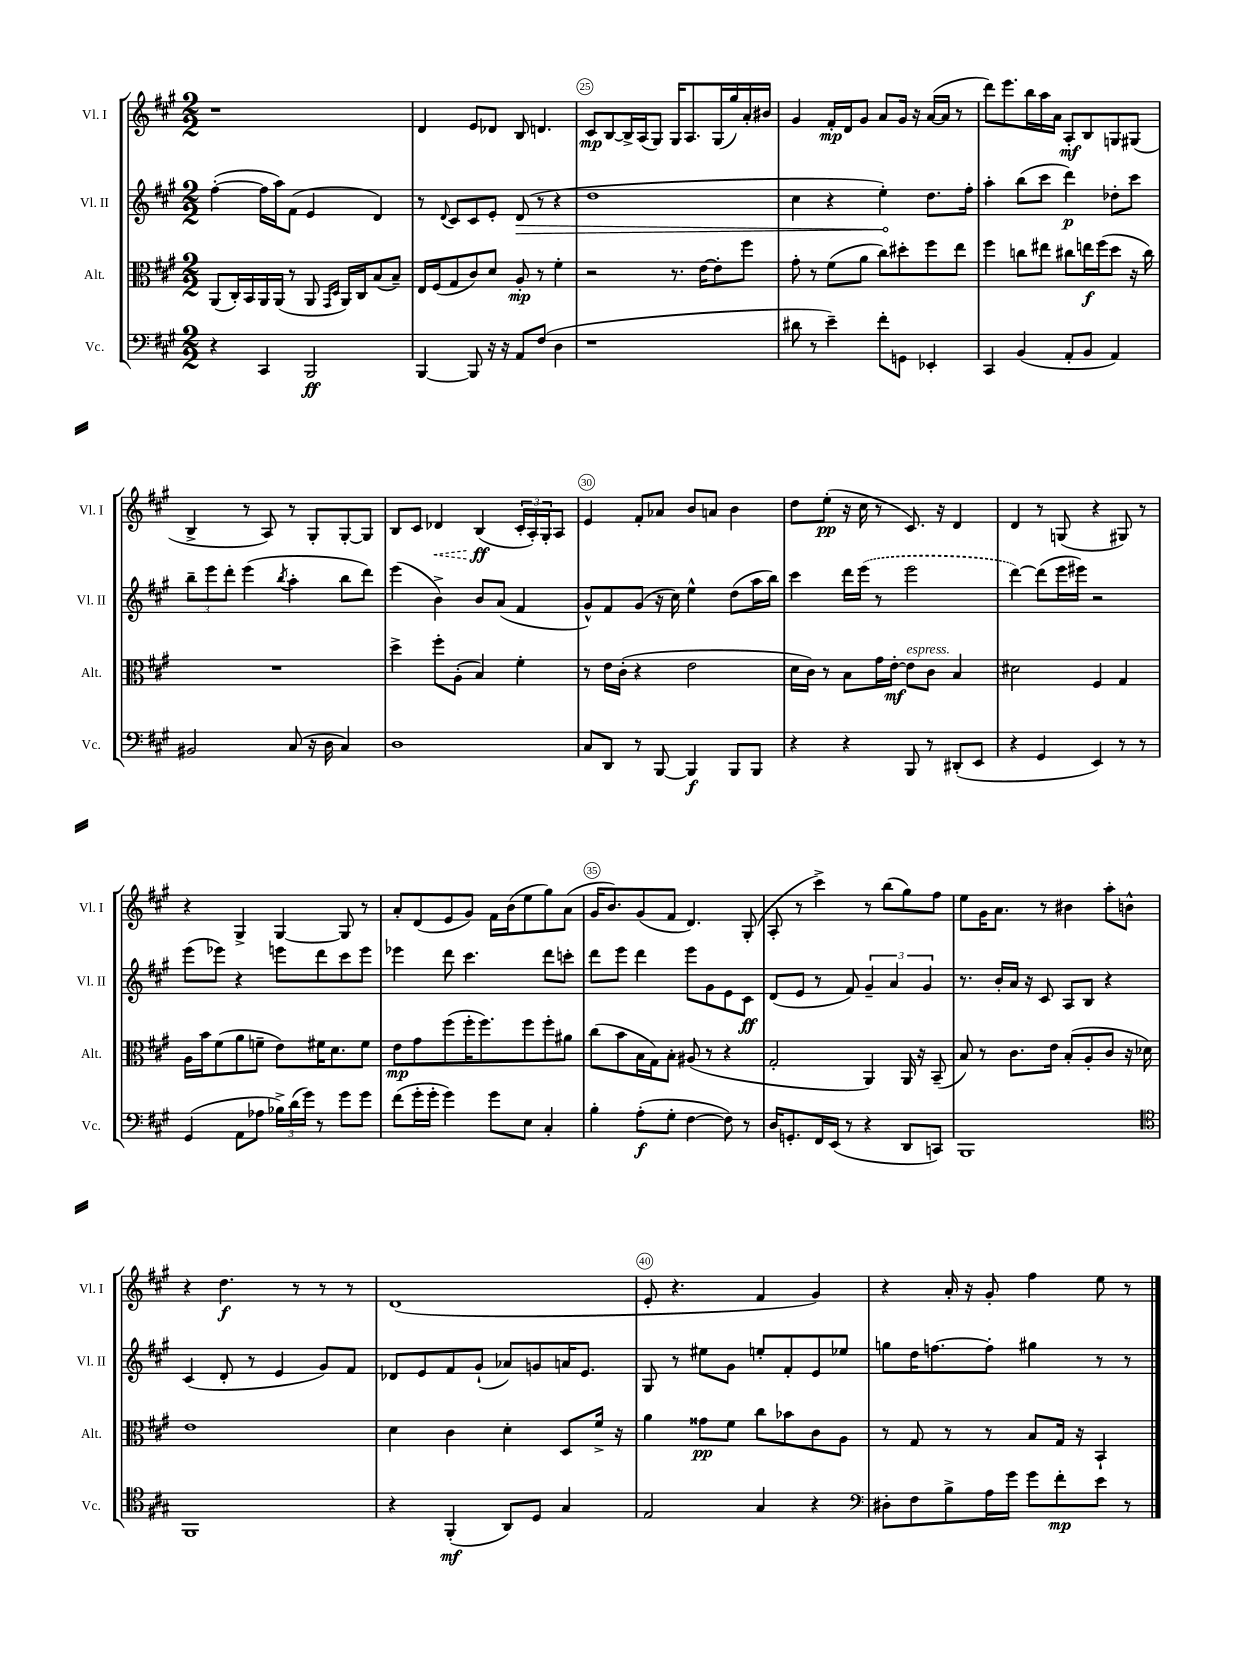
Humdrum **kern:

**kern	**kern	**kern	**kern
*staff4	*staff3	*staff2	*staff1
*clefF4	*clefC3	*clefG2	*clefG2
*k[f#c#g#]	*k[f#c#g#]	*k[f#c#g#]	*k[f#c#g#]
*M2/2	*M2/2	*M2/2	*M2/2
4r	(8AA	([4ff#'	1r
.	16C#')	.	.
.	16BB	.	.
4CC#	16AA	16ff#]	.
.	(16AA	16aa)	.
.	8r	(8f#	.
2BBB	8AA	4e	.
.	16qqGG#	.	.
.	16qqD	.	.
.	16AA)	.	.
.	16C#	.	.
.	(8B	4d)	.
.	8B~)	.	.
=	=	=	=
[4BBB	16E	8r	4d
.	(16F#	.	.
.	.	8qqd	.
.	8G#	8c#	.
8BBB]	8c#)	8c#	8e
16r	8d	8e'	8d-
16r	.	.	.
8AA	8A'	(8d	8B
(8F#	8r	8r	4.d
4D	4f#'	4r	.
=	=	=	=
1r	2r	1dd	8c#
.	.	.	[8B
.	.	.	16B^]
.	.	.	(16A
.	.	.	8G#)
.	8.r	.	16G#
.	.	.	8.A
.	[16e	.	.
.	8e']	.	(16G#
.	.	.	16gg#)
.	8ff#	.	16a'
.	.	.	16b#
=	=	=	=
8d#	8g#'	4cc#	4g#
8r	8r	.	.
4e~)	(8f#	4r	16f#'
.	.	.	16d
.	8a	.	8g#
8f#'	8cc#)	4ee')	8a
8GG	8dd#'	.	16g#
.	.	.	16r
4EE-'	8ff#	8.dd	([16a
.	.	.	16a]
.	8ee	.	8r
.	.	16ff#'	.
=	=	=	=
4CC#	4ff#	4aa'	8ddd)
.	.	.	8.eee
(4BB	8cc	(8bb	.
.	.	.	16bb
.	8ee#	8ccc#	16aa
.	.	.	16a
8AA'	8cc#	4ddd)	8A'
8BB	16ee	.	8B
.	(16ff#	.	.
4AA)	8dd	8dd-'	8G
.	16r	8ccc#	(8G#
.	16cc#)	.	.
=	=	=	=
2BB#	1r	12bb~	4B^
.	.	12eee	.
.	.	12ddd'	.
.	.	(4eee	8r
.	.	.	8A)
.	.	8qbb	.
(8C#	.	4aa'	8r
16r	.	.	8G#'
16D	.	.	.
4C#)	.	8bb	[8G#'
.	.	8ddd)	8G#]
=	=	=	=
1D	4dd^	(4eee	8B
.	.	.	8c#
.	8ff#'	4b^)	4d-
.	(8A'	.	.
.	4B)	8b	(4B
.	.	(8a	.
.	4f#'	4f#	24c#'
.	.	.	24A')
.	.	.	24G#'
.	.	.	8A
=	=	=	=
8C#	8r	8g#^^)	4e
8DD	16e	8f#	.
.	(16c#'	.	.
8r	4r	(8g#	8f#'
[8BBB	.	16r	8a-
.	.	16cc#)	.
4BBB]	2e	4ee^^	8b
.	.	.	8a
8BBB	.	(8dd	4b
8BBB	.	16aa	.
.	.	16bb)	.
=	=	=	=
4r	16d	4ccc#	8dd
.	16c#)	.	.
.	8r	.	(8ee'
4r	8B	16ddd	16r
.	.	(16eee	16cc#
.	16g#	8r	8r
.	[16e'	.	.
8BBB	8e]	2eee	8.c#)
8r	8c#	.	.
.	.	.	16r
(8DD#'	4B	.	4d
8EE	.	.	.
=	=	=	=
4r	2d#	[4ddd)	4d
4GG#	.	(8ddd]	8r
.	.	16eee	(8G
.	.	16eee#)	.
4EE)	4F#	2r	4r
8r	4G#	.	8G#)
8r	.	.	8r
=	=	=	=
(4GG#	16A	(8eee	4r
.	16b	.	.
.	(8f#	8eee-)	.
8AA	8a	4r	4G#^
8A-	8f~	.	.
24B-^)	8e)	8eee	[4G#
(24d	.	.	.
24g#)	.	.	.
8r	16f#	8ddd	.
.	8.d	.	.
8g#	.	8ccc#	8G#]
8g#	8f#	8eee	8r
=	=	=	=
(8f#	8e	4eee-	8a'
16g#'	8g#	.	(8d
16g#'	.	.	.
4g#)	(8ff#	8ddd	8e
.	16ff#'	4.ccc#	8g#)
.	8.ff#)	.	.
8g#	.	.	16f#
.	.	.	(16b
8E	8ff#	.	8ee
4C#'	8ff#'	8ddd	8gg#)
.	8a#	8ccc'	(8a
=	=	=	=
4B'	(8cc#	8ddd	16g#
.	.	.	8.b)
.	8b	8eee	.
(8A'	16B	4ddd	(8g#
.	16G#)	.	.
8G#'	8B'	.	8f#
[4F#	(8A#	8eee	4.d)
.	8r	8g#	.
8F#])	4r	8e	.
8r	.	8c#	(8G#'
=	=	=	=
16D	2G#'	(8d	8A'
8.GG'	.	.	.
.	.	8e	8r
16FF#	.	8r	4ccc#^)
(16EE	.	.	.
8r	.	8f#)	.
4r	4AA)	6g#~	8r
.	.	.	(8bb
.	.	6a	.
8DD	16AA	.	8gg#)
.	16r	.	.
.	.	6g#	.
8CC)	(8BB~	.	8ff#
=	=	=	=
1BBB	8B)	8.r	8ee
.	8r	.	16g#
.	.	16b'	8.a
.	8.c#	16a	.
.	.	16r	.
.	.	8c#	8r
.	16e	.	.
.	(8B'	8A	4b#
.	8A'	8B	.
.	8c#	4r	8aa'
.	16r	.	8b^^
.	16d-)	.	.
=	=	=	=
*clefC4	*	*	*
1FF#	1e	(4c#	4r
.	.	8d'	4.dd
.	.	8r	.
.	.	4e	.
.	.	.	8r
.	.	8g#)	8r
.	.	8f#	8r
=	=	=	=
4r	4d	8d-	(1d
.	.	8e	.
(4FF#'	4c#	8f#	.
.	.	(8g#`	.
8AA)	4d'	8a-)	.
8D	.	8g	.
4G#	8D	16a	.
.	.	8.e	.
.	16f#^	.	.
.	16r	.	.
=	=	=	=
2E	4a	8G#	8e'
.	.	8r	4.r
.	8g##	8ee#	.
.	8f#	8g#	.
4G#	8cc#	8ee'	4f#
.	8b-	8f#'	.
4r	8c#	8e	4g#)
.	8A	8ee-	.
=	=	=	=
*clefF4	*	*	*
8D#'	8r	8gg	4r
8F#	8G#	16dd	.
.	.	[8.ff	.
8B^	8r	.	16a'
.	.	.	16r
16A	8r	8ff']	8g#'
16g#	.	.	.
8g#	8B	4gg#	4ff#
8f#'	16G#	.	.
.	16r	.	.
8e	4BB`	8r	8ee
8r	.	8r	8r
==	==	==	==
*-	*-	*-	*-
